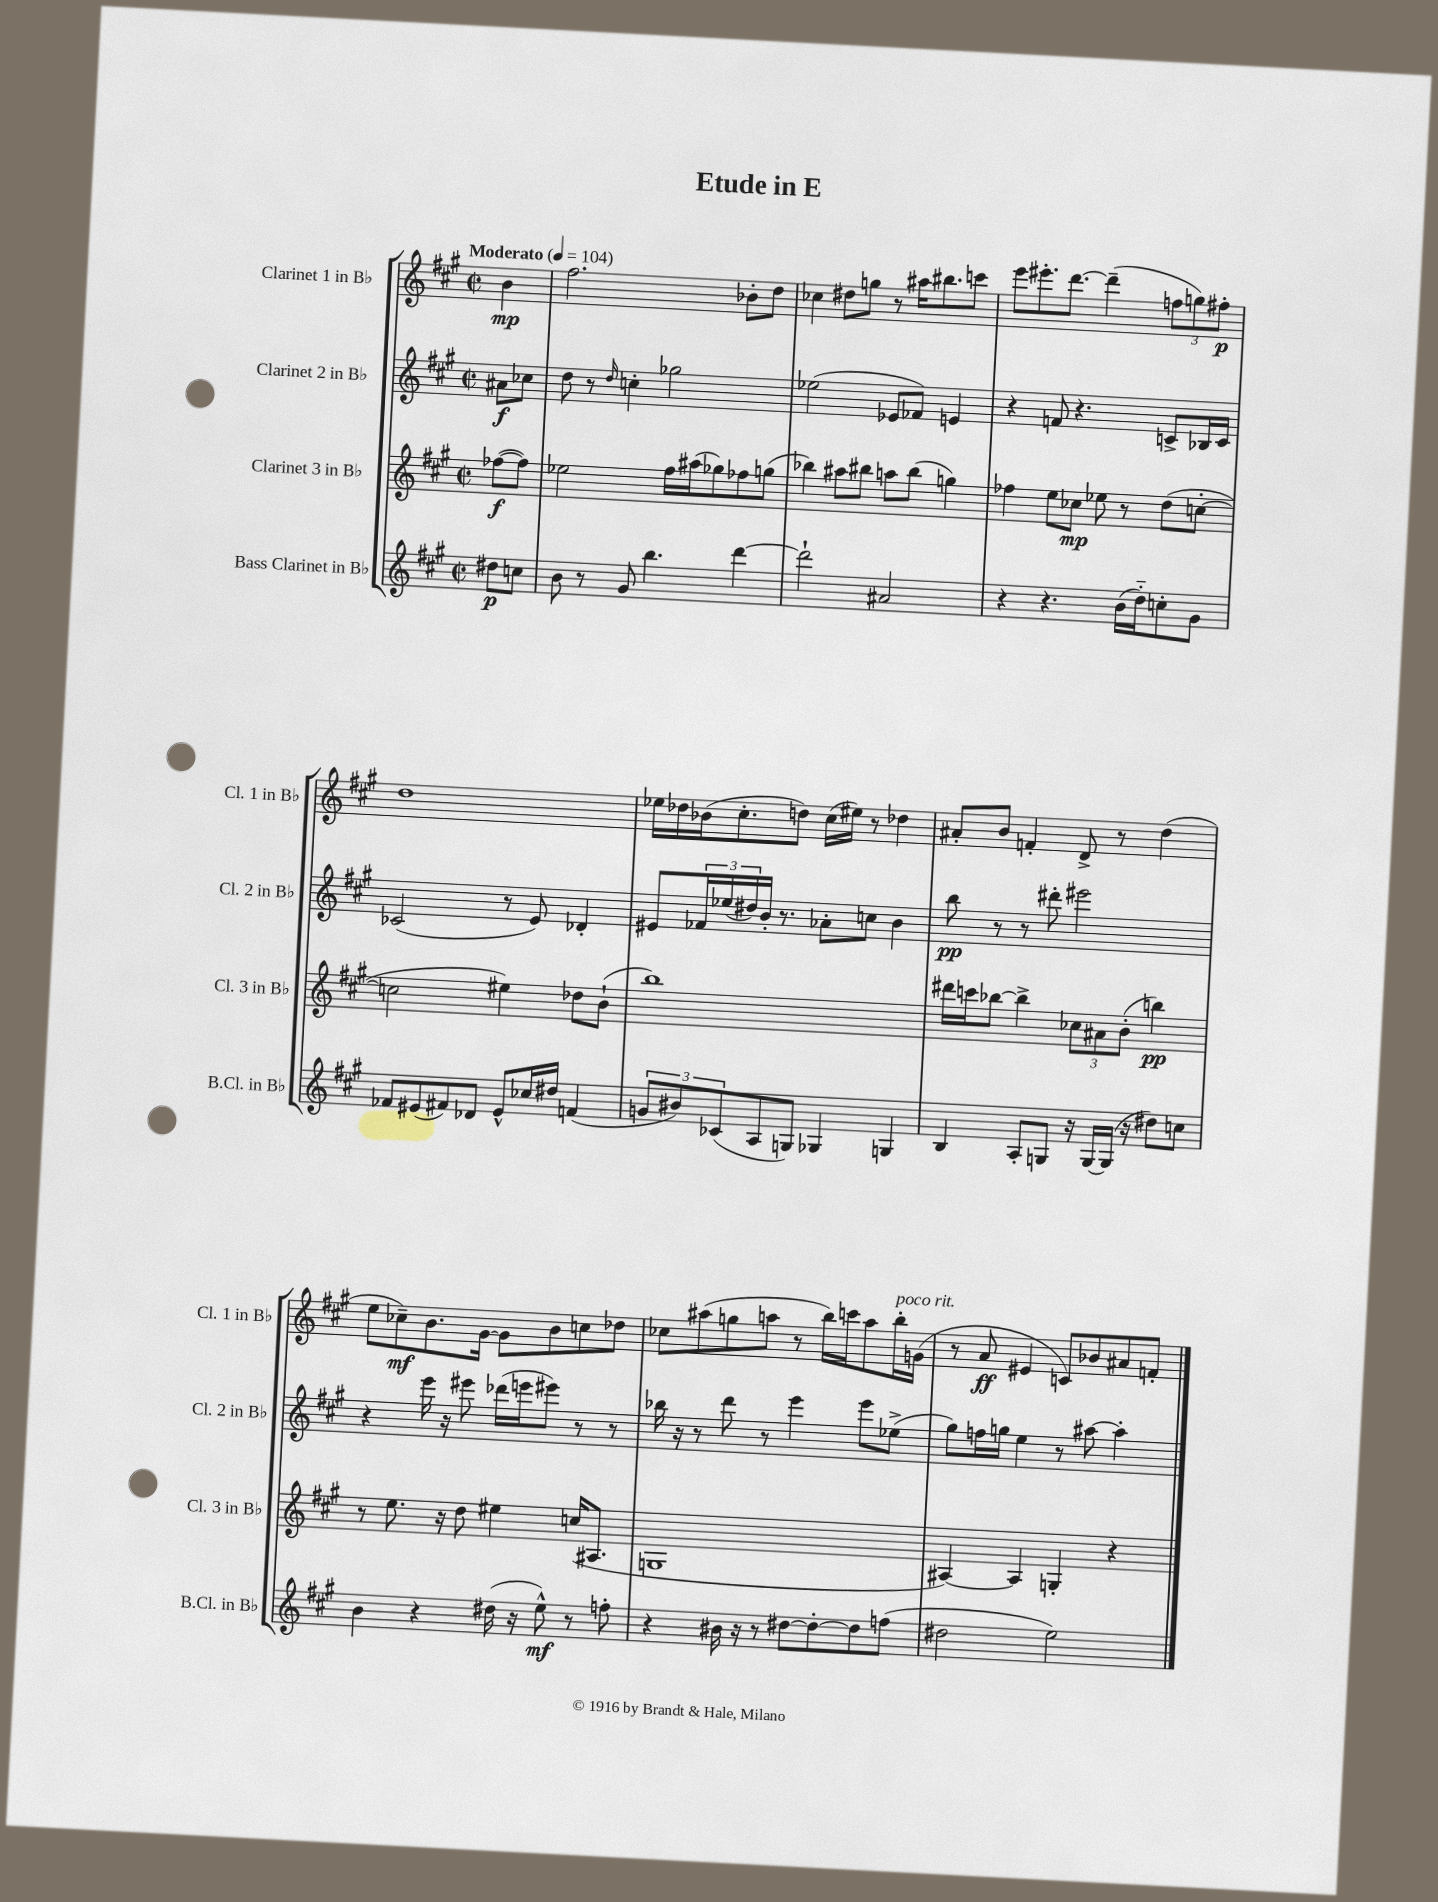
\header { title = "Etude in E" }
<<
\new StaffGroup <<
\new Staff = "s0" \with { instrumentName = "Clarinet 1 in Bb" shortInstrumentName = "Cl. 1 in Bb" } {
    \clef treble \key a \major \defaultTimeSignature \time 2/2 \partial 4 \tempo "Moderato" 4 = 104
    b'4\mp |
    fis''2. bes'8-. d''8 |
    ces''4 dis''8 g''8 r8 ais''16 bis''8. c'''8 |
    e'''8 eis'''8.-. d'''8.~ d'''4--( \tuplet 3/2 { f''8 g''8) fis''8-.\p } |
    d''1 |
    ees''16 des''16 bes'16( cis''8.-. d''8) cis''16( eis''16) r8 des''4 |
    ais'8-. b'8 f'4-. d'8-> r8 d''4( |
    e''8 ces''8--\mf) b'8. gis'16~ gis'8 b'8 c''8 des''8 |
    ces''8 ais''8( g''8 a''8 r8 b''16) c'''16 a''8 b''16-.^\markup { \italic "poco rit." } g'16( |
    r8 a'8\ff eis'4 c'8) bes'8 ais'8 f'8-. \bar "|." |
}
\new Staff = "s1" \with { instrumentName = "Clarinet 2 in Bb" shortInstrumentName = "Cl. 2 in Bb" } {
    \clef treble \key a \major \defaultTimeSignature \time 2/2 \partial 4
    ais'8\f ces''8 |
    d''8 r8 \grace { d''16 } c''4-. ges''2 |
    ees''2( ees'8 fes'8) e'4 |
    r4 f'8 r4. c'8-> bes16 c'16 |
    ces'2( r8 e'8) des'4-. |
    eis'8 \tuplet 3/2 { fes'16 ees''16( dis''16) } b'16-. r8. aes'8-. c''8 b'4 |
    b''8\pp r8 r8 dis'''8-. eis'''2 |
    r4 e'''16 r16 eis'''8 des'''16( e'''16 eis'''8) r8 r8 |
    bes''16 r16 r8 d'''8 r8 e'''4 e'''8 ees''8->( |
    gis''8) f''16 g''16 e''4 r8 ais''8~ ais''4-. \bar "|." |
}
\new Staff = "s2" \with { instrumentName = "Clarinet 3 in Bb" shortInstrumentName = "Cl. 3 in Bb" } {
    \clef treble \key a \major \defaultTimeSignature \time 2/2 \partial 4
    fes''8~\f( fes''8) |
    ees''2 fis''16 ais''16( ges''8) fes''8 g''8( |
    bes''4) ais''8 bis''8 a''8 bis''8( g''4) |
    fes''4 e''8 ces''8\mp ees''8 r8 d''8( c''8~-. |
    c''2 eis''4) des''8 b'8-!( |
    b''1) |
    dis'''16 c'''16 bes''8~ bes''4-> \tuplet 3/2 { ces''8 ais'8 b'8-.( } b''4\pp) |
    r8 e''8. r16 d''8 eis''4 c''16( ais8. |
    g1 |
    ais4~) ais4 g4-. r4 \bar "|." |
}
\new Staff = "s3" \with { instrumentName = "Bass Clarinet in Bb" shortInstrumentName = "B.Cl. in Bb" } {
    \clef treble \key a \major \defaultTimeSignature \time 2/2 \partial 4
    dis''8\p c''8 |
    b'8 r8 gis'8 b''4. d'''4~ |
    d'''2-! ais'2 |
    r4 r4. b'16( d''16-_) c''8-. gis'8 |
    fes'8 eis'8( fis'8) des'8 eis'8-^ ces''16 dis''16 f'4( |
    \tuplet 3/2 { g'8 bis'8) ces'8( } a8 g8) ges4 g4 |
    b4 a8-. g8 r16 g16~ g16( r16 dis''8) c''8 |
    b'4 r4 dis''16( r16 e''8-^\mf) r8 f''8-. |
    r4 bis'16 r16 r8 dis''8~ dis''8~-. dis''8 f''8( |
    dis''2 e''2) \bar "|." |
}
>>
>>
\layout { \context { \Score \remove "Bar_number_engraver" } }
